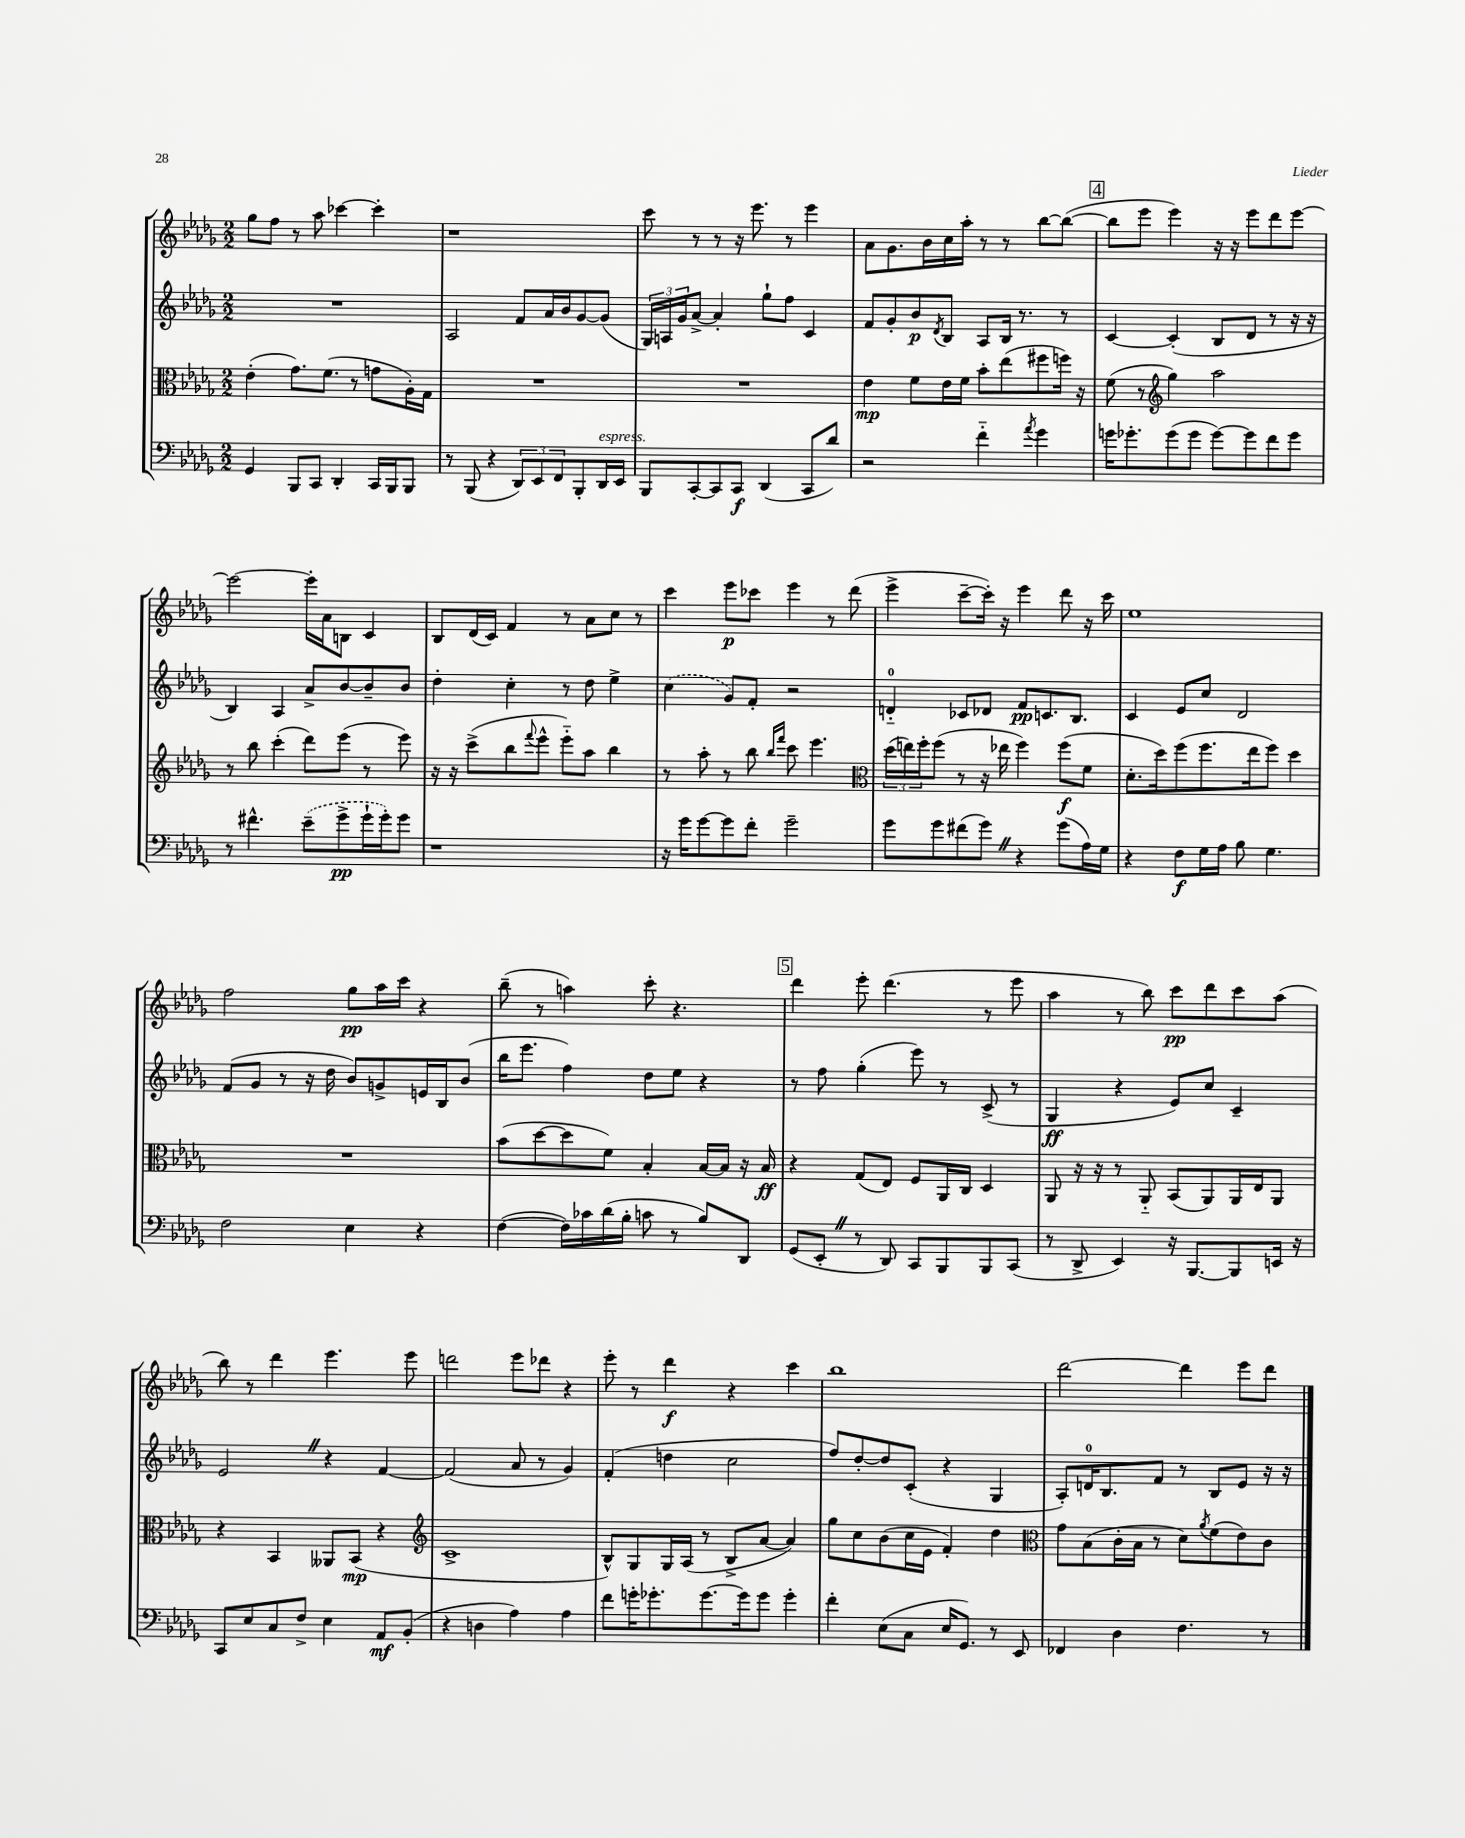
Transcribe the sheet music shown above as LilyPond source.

<<
\new StaffGroup <<
\new Staff = "s0" {
    \clef treble \key des \major \numericTimeSignature \time 2/2
    ges''8 f''8 r8 aes''8 ces'''4~ ces'''4-. |
    r1 |
    c'''8 r8 r8 r16 ees'''8. r8 ees'''4 |
    aes'8 ges'8. bes'16 c''16 aes''16-. r8 r8 bes''8~ bes''8~( |
    \mark \markup { \box "4" } bes''8 ees'''8 ees'''4) r16 r16 ees'''8 des'''8 ees'''8~ |
    ees'''2~ ees'''16-. aes'16 b8 c'4 |
    bes8 des'16( c'16) f'4 r8 aes'8 c''8 r8 |
    c'''4 ees'''8\p ces'''8 ees'''4 r8 des'''8( |
    ees'''4-> c'''8~-- c'''16-.) r16 ees'''4 des'''8 r16 c'''16 |
    ees''1 |
    f''2 ges''8\pp aes''16 c'''16 r4 |
    bes''8--( r8 a''4) c'''8-. r4. |
    \mark \markup { \box "5" } des'''4 ees'''8-. des'''4.( r8 ees'''8 |
    aes''4 r8 bes''8) c'''8\pp des'''8 c'''8 aes''8( |
    bes''8) r8 des'''4 ees'''4. ees'''8 |
    d'''2 ees'''8 des'''8 r4 |
    ees'''8-. r8 des'''4\f r4 c'''4 |
    bes''1 |
    des'''2~ des'''4 ees'''8 des'''8 \bar "|." |
}
\new Staff = "s1" {
    \clef treble \key des \major \numericTimeSignature \time 2/2
    R1 |
    aes2 f'8 aes'16 bes'16 ges'8~ ges'8( |
    \tuplet 3/2 { ges16) a16 ges'16 } aes'8~-> aes'4-. ges''8-! f''8 c'4 |
    f'8 ges'8-. bes'8\p \acciaccatura { des'8 } bes8 aes8 bes16 r8. r8 |
    \mark \markup { \box "4" } c'4~ c'4-.( bes8 des'8 r8 r16 r16 |
    bes4) aes4 aes'8-> bes'8~ bes'8-- bes'8 |
    des''4-. c''4-. r8 des''8 ees''4-> |
    \once \slurDashed c''4( ges'8) f'8-. r2 |
    d'4-0-_ ces'8 des'8 f'8\pp c'8. bes8. |
    c'4 ees'8 c''8 des'2 |
    f'8( ges'8 r8 r16 des''16 bes'8) g'8-> e'16 bes16 bes'8( |
    bes''16 ees'''8. f''4) des''8 ees''8 r4 |
    \mark \markup { \box "5" } r8 f''8 ges''4-.( ees'''8) r8 c'8->( r8 |
    ges4\ff r4 ees'8) c''8 c'4-- |
    ees'2 \once \override BreathingSign.text = \markup { \musicglyph "scripts.caesura.straight" } \breathe r4 f'4~ |
    f'2( aes'8 r8 ges'4) |
    f'4-.( d''4 c''2 |
    f''8) des''8~-. des''8 c'8-.( r4 ges4 |
    aes8-.) d'16-0 bes8. f'8 r8 bes8 ees'8 r16 r16 \bar "|." |
}
\new Staff = "s2" {
    \clef alto \key des \major \numericTimeSignature \time 2/2
    ees'4-.( ges'8.) f'8.( r8 g'8 aes16-.) ges16 |
    R1 |
    R1 |
    ees'4\mp f'8 ees'16 f'16 bes'8-. ees''8( fis''8 f''16) r16 |
    \mark \markup { \box "4" } f'8( r8 \clef treble ges''4) aes''2 |
    r8 bes''8 c'''4-.( des'''8) ees'''8( r8 ees'''8) |
    r16 r16 c'''8->( bes''8 \appoggiatura { f'''8 } ees'''8-^ ees'''8-_) aes''8 bes''4 |
    r8 aes''8-. r8 bes''8 \grace { bes''16 f'''16 } c'''8 ees'''4. |
    \clef alto \tuplet 3/2 { des''16( e''16) f''16-. } f''8( r8 r16 ees''16 f''4) f''8\f( f'8 |
    des'8.-. des''16) f''8( f''8. ees''16 f''8) des''4 |
    R1 |
    bes'8( des''8~ des''8 f'8) bes4-. bes16~ bes16 r16 bes16\ff |
    \mark \markup { \box "5" } r4 ges8( ees8) f8 aes,16 c16 des4 |
    aes,8 r16 r16 r8 aes,8-_ bes,8( aes,8) aes,16 ees16 aes,8 |
    r4 bes,4 aeses,8 bes,8\mp( r4 |
    \clef treble c'1-> |
    bes8-^) ges8 ges16 aes16( r8 bes8-> aes'8~ aes'4) |
    ges''8 c''8 bes'8( c''16 ees'16 f'4-.) des''4 |
    \clef alto ges'8 bes8( c'16-. bes16 r8 des'8) \acciaccatura { aes'8 } f'8( ees'8) c'8 \bar "|." |
}
\new Staff = "s3" {
    \clef bass \key des \major \numericTimeSignature \time 2/2
    ges,4 bes,,8 c,8 des,4-. c,16 bes,,16 bes,,8 |
    r8 bes,,8( r4 \tuplet 3/2 { des,8) ees,8 f,8 } bes,,8-. des,16^\markup { \italic "espress." } ees,16 |
    bes,,8 c,8~-. c,8 c,8\f des,4( c,8 des'8) |
    r2 f'4-_ \acciaccatura { aes'8 } ges'4 |
    \mark \markup { \box "4" } g'16 ges'8.-. ges'8( ges'8 ges'8~) ges'8 f'8 ges'8 |
    r8 fis'4.-^ \once \slurDashed ees'8--( ges'8->\pp ges'16-! ges'16-.) ges'8 |
    r1 |
    r16 ges'16 ges'8~ ges'8 f'8-. ges'2-- |
    ges'8 ges'8 fis'8( ges'8) \once \override BreathingSign.text = \markup { \musicglyph "scripts.caesura.straight" } \breathe r4 ges'8( aes16) ges16 |
    r4 f8\f ges16 aes16 bes8 ges4. |
    f2 ees4 r4 |
    f4~( f16) ces'16 des'16( bes16-. c'8 r8 bes8) des,8 |
    \mark \markup { \box "5" } ges,8( ees,8-. \once \override BreathingSign.text = \markup { \musicglyph "scripts.caesura.straight" } \breathe r8 des,8) c,8 bes,,8 bes,,8 c,8( |
    r8 des,8-> ees,4) r16 bes,,8.~ bes,,8 e,16 r16 |
    c,8 ees8 c8 f8-> ees4 aes,8\mf bes,8-.( |
    r4 d4 aes4) aes4 |
    f'8 g'16-. ges'8.-. ges'8.~ ges'16 ges'8 ges'4-. |
    f'4-. ees8( c8 ees16 ges,8.) r8 ees,8 |
    fes,4 des4 f4. r8 \bar "|." |
}
>>
>>
\layout { \context { \Score \remove "Bar_number_engraver" } }
